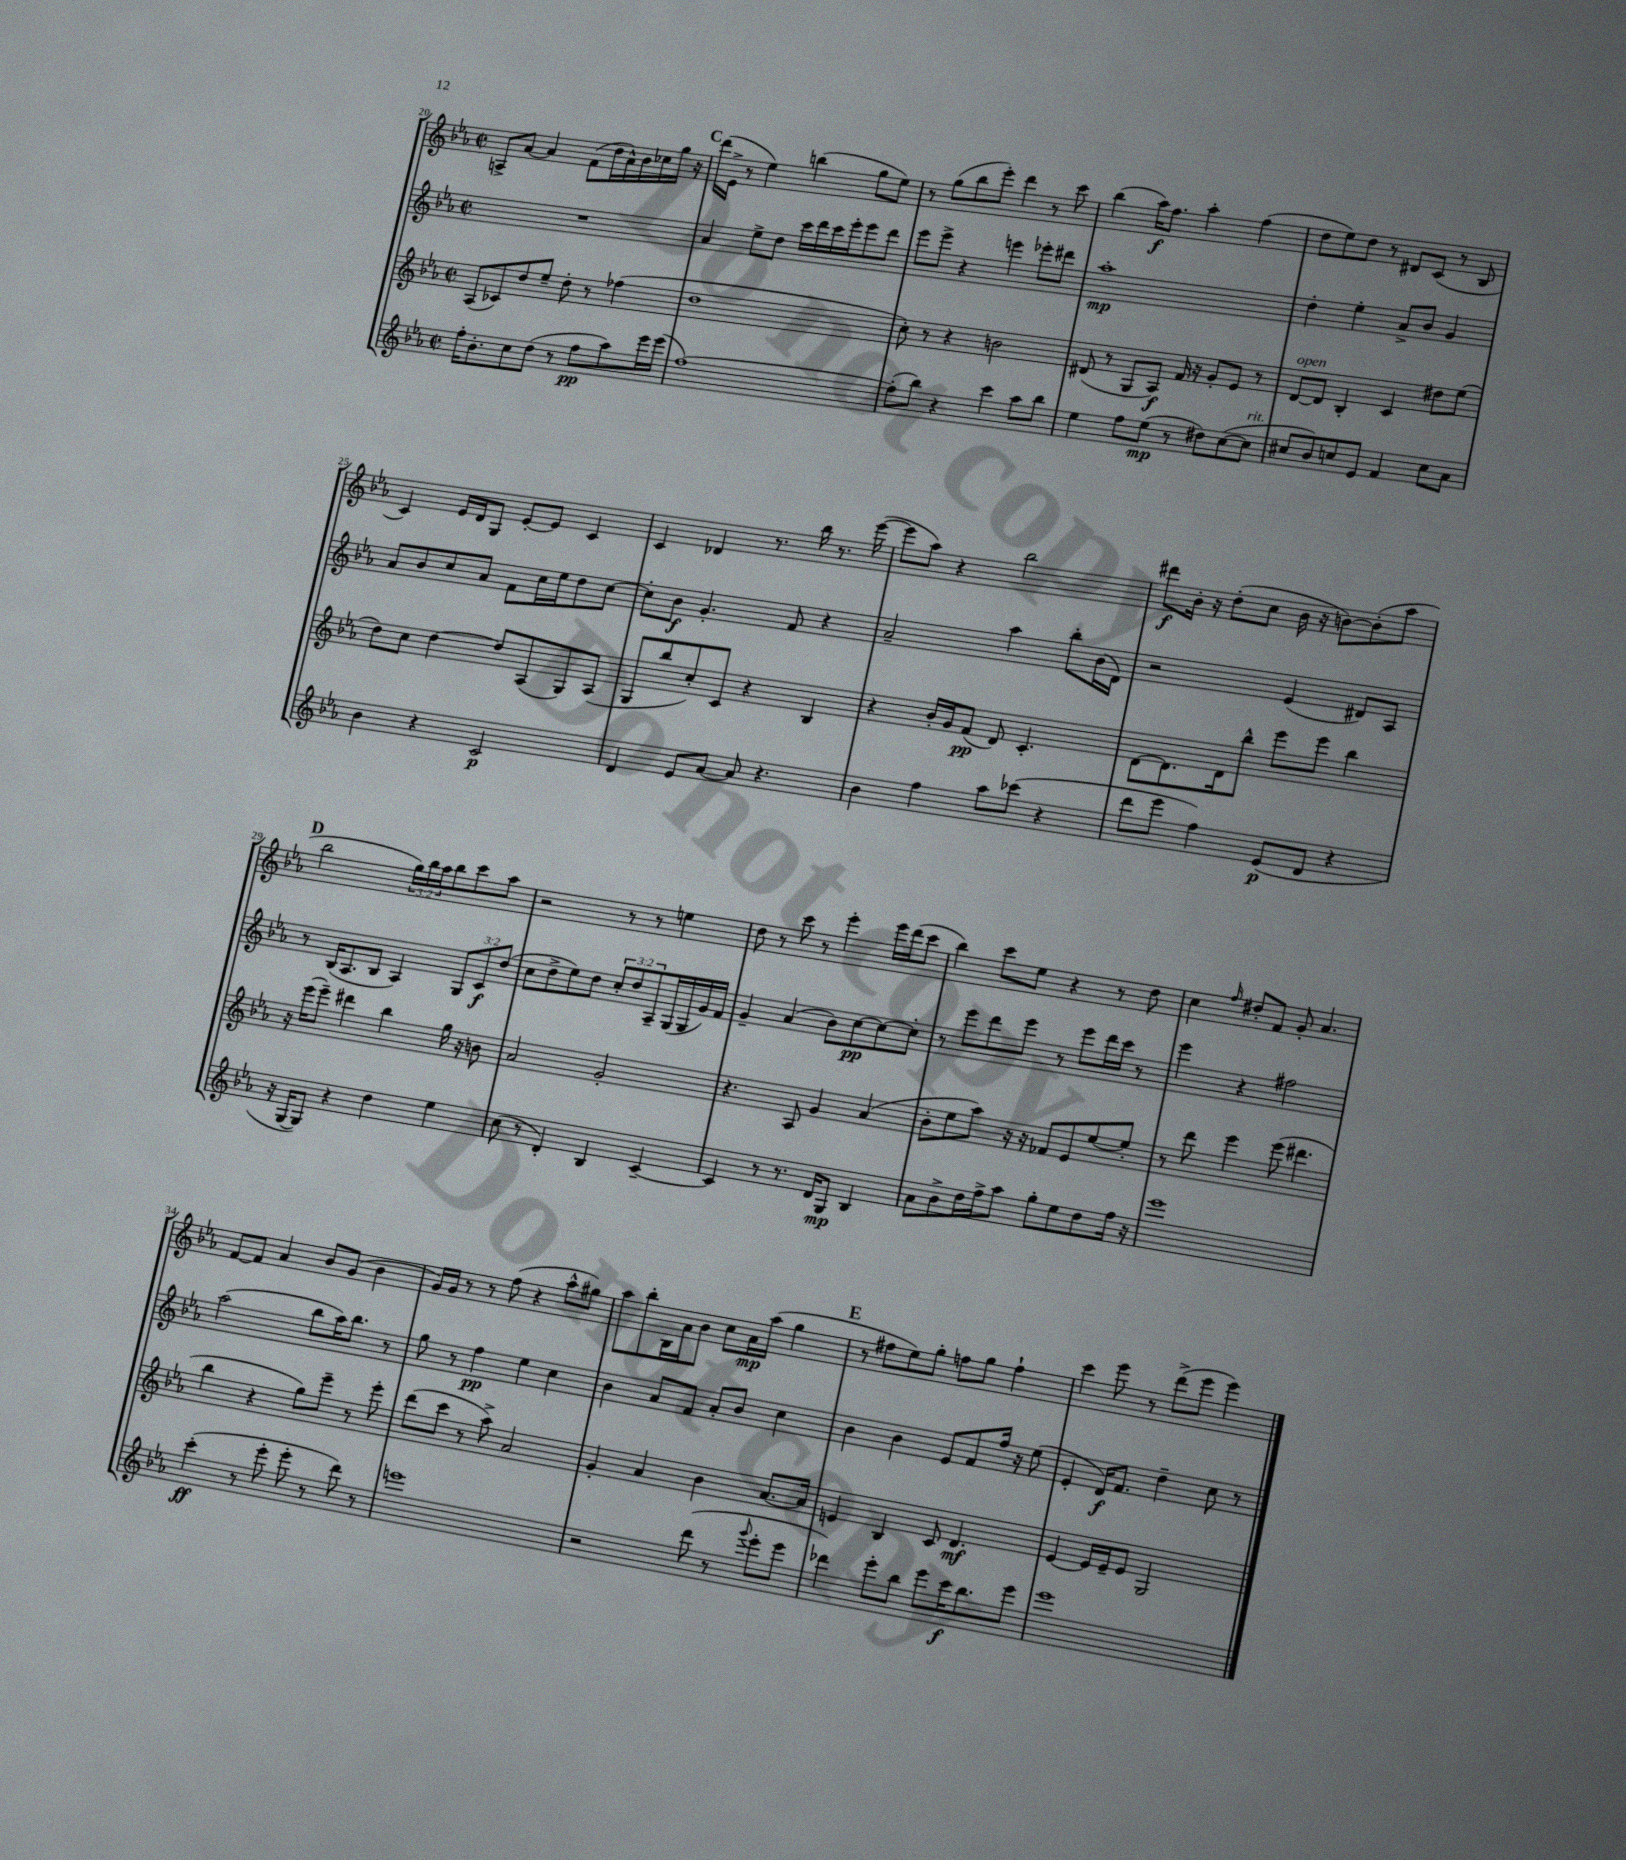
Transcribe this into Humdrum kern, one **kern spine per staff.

**kern	**kern	**kern	**kern
*staff4	*staff3	*staff2	*staff1
*clefG2	*clefG2	*clefG2	*clefG2
*k[b-e-a-]	*k[b-e-a-]	*k[b-e-a-]	*k[b-e-a-]
*M2/2	*M2/2	*M2/2	*M2/2
*met(c|)	*met(c|)	*met(c|)	*met(c|)
16ff'	(8A-	1r	8A^
8.b-'	.	.	.
.	8c-)	.	[8a-
8cc	8dd	.	4a-]
(8dd	8ee-~	.	.
8r	8dd'	.	(8f
8ff	8r	.	16dd
.	.	.	16a-^^)
8aa-)	(4ff-	.	16b-
.	.	.	16cc-
16eee-	.	.	16gg
(16eee-	.	.	16r
=	=	=	=
[1ff)	1dd	4a-	(16ddd
.	.	.	16e-^
.	.	.	8r
.	.	8ee-^	4ee-)
.	.	8dd	.
.	.	16ccc	(4bb
.	.	16ddd	.
.	.	16ccc	.
.	.	16eee-'	.
.	.	8eee-	8gg
.	.	8ddd	8ee-)
=	=	=	=
(8ff']	8cc')	8eee-	8r
8bb-)	8r	8eee-^	(8gg
4r	4r	4r	8bb-
.	.	.	8eee-')
4ccc	2b	4eee	4ddd
8aa-	.	8eee-'	8r
8bb-	.	8ddd#	8ccc
=	=	=	=
4ee-	(8d#	1aa-'	(4bb-
.	8r	.	.
8ff	8G	.	16aa-)
.	.	.	8.ff
(8ee-	8A-)	.	.
8r	16f	.	4aa-'
.	16r	.	.
8dd#)	8g'	.	.
([8cc	8e-	.	(4ff
8cc]	8r	.	.
=	=	=	=
8cc#	[8d	4dd'	8dd
8b-)	8d]	.	8ee-)
8cc	4B-'	4ee-'	8dd
8e-	.	.	8r
4f	4c	8a-^	8d#
.	.	8b-	(8c
8cc	8dd#	4g	8r
8a-	(8ee-	.	8B-
=	=	=	=
4b-	8dd)	8a-	4c)
.	8cc	8b-	.
4r	[4dd	8cc	16e-
.	.	.	16d
.	.	8a-	8G
2c	8dd]	8f	[8e-'
.	(8A-	16cc	8e-]
.	.	16ee-	.
.	8G)	8dd	4c
.	(8A-	[8cc	.
=	=	=	=
4d	8G	8cc']	4c
.	8bb-	8b-	.
8e-	8cc')	4.g'	4d-
[8a-	8c	.	.
8a-]	4r	.	8.r
4.r	.	8f	.
.	.	.	16bb-
.	4B-	4r	8.r
.	.	.	([16eee-
=	=	=	=
4b-	4r	2a-~	8eee-]
.	.	.	8aa-)
4ff	16b-'	.	4r
.	16g	.	.
.	(8f	.	.
8aa-	8d)	4aa-	2bb-
(8ccc-	4.c'	.	.
4r	.	8bb-'	.
.	.	(16b-	.
.	.	16d)	.
=	=	=	=
8ddd	[8d	2r	8ddd#
8eee-	8.d]	.	16b-'
.	.	.	16r
4ff)	.	.	(8dd'
.	16d	.	.
.	8bb-^^	.	8cc
(8e-	8eee-	(4e-	16b-
.	.	.	16r
8d	8eee-	.	[8b)
4r	4bb-	8d#)	(8b']
.	.	8A-	8aa-
=	=	=	=
16r	16r	8r	2bb-
[16G	(16eee-	.	.
8G])	8eee-~)	(16B-	.
.	.	8.A-	.
4r	4ddd#	.	.
.	.	8B-	.
4dd	4bb-	4A-)	24gg)
.	.	.	24bb-
.	.	.	24aa-
.	.	.	8bb-
4ee-	16gg	12G	8ccc
.	16r	.	.
.	.	12c	.
.	8b	.	8aa-
.	.	(12dd	.
=	=	=	=
(8cc	2a-	8cc	2r
8r	.	8dd^	.
4d')	.	8ee-)	.
.	.	8dd	.
4B-	2g'	12cc'	8r
.	.	12dd	.
.	.	.	8r
.	.	12A-~	.
[4c~	.	(16G	4ee
.	.	16G	.
.	.	16g)	.
.	.	16f	.
=	=	=	=
4c]	4.r	4g~	8dd
.	.	.	8r
8r	.	(4a-	8ccc
8.r	8A-	.	8r
.	4g	8b-)	4eee-'
16d	.	.	.
8G	.	[8cc	.
4B-	(4a-	8cc_	16eee-
.	.	.	(16ddd
.	.	8cc']	8ccc
=	=	=	=
8a-	8b-'	8r	4bb-)
8b-^	8ee-	8eee-	.
16dd	8aa-)	8ddd	8ccc
16ff^	.	.	.
8aa-	16r	8eee-	8ee-
.	16r	.	.
8gg'	8f-	8r	4r
8ee-	8e-	8eee-	.
8dd	[8ee-	16ddd	8r
.	.	16ccc	.
16ff	8ee-']	8r	8dd
16r	.	.	.
=	=	=	=
1eee-	8r	4eee-	4cc
.	8ddd	.	.
.	.	.	16qqff
.	4eee-	4r	8dd#'
.	.	.	8f
.	(8eee-	2ff#	8g'
.	4.ddd#	.	4.a-
=	=	=	=
(4ccc'	4bb-	(2aa-	[8f
.	.	.	8f]
8r	4r	.	4a-
8eee-'	.	.	.
8eee-'	8gg)	8bb-	8b-
8r	8eee-~	16aa-)	(8g
.	.	8.bb-	.
8ddd)	8r	.	4b-
8r	8eee-'	8r	.
=	=	=	=
1eee	(8ddd	8gg	16g)
.	.	.	16g
.	8ccc	8r	8r
.	8r	4ff	8r
.	8aa-^)	.	(8ff
.	2a-	4ee-	4r
.	.	4cc	8aa-^^
.	.	.	8gg#)
=	=	=	=
2r	4g'	4b-	8aa-
.	.	.	8bb-'
.	4a-	8a-	16B-
.	.	.	16a-
.	.	8f	8b-
(8ddd	4b-	8a-'	8cc
8r	.	8b-	16a-
.	.	.	(16aa-
8qqggg	.	.	.
8eee-'	[8.a-	4cc	4gg
8eee-	.	.	.
.	16a-]	.	.
=	=	=	=
4ddd-)	4e	4b-	8r
.	.	.	8ff#
8eee-'	4B-	4b-	8ee-)
8bb-	.	.	8gg'
8eee-	8c	8e-	8ff
16ccc	4.d	8f	8gg
8.bb-	.	.	.
.	.	16ff	4ff`
.	.	16r	.
8eee-	.	(8ee-	.
=	=	=	=
1eee-	[4e-	4e-'	4ccc
.	16e-]	16d)	8eee-
.	16e-~	8.f	.
.	8e-	.	8r
.	2G	4dd~	(8ddd^
.	.	.	8eee-
.	.	8cc	4eee-)
.	.	8r	.
==	==	==	==
*-	*-	*-	*-
